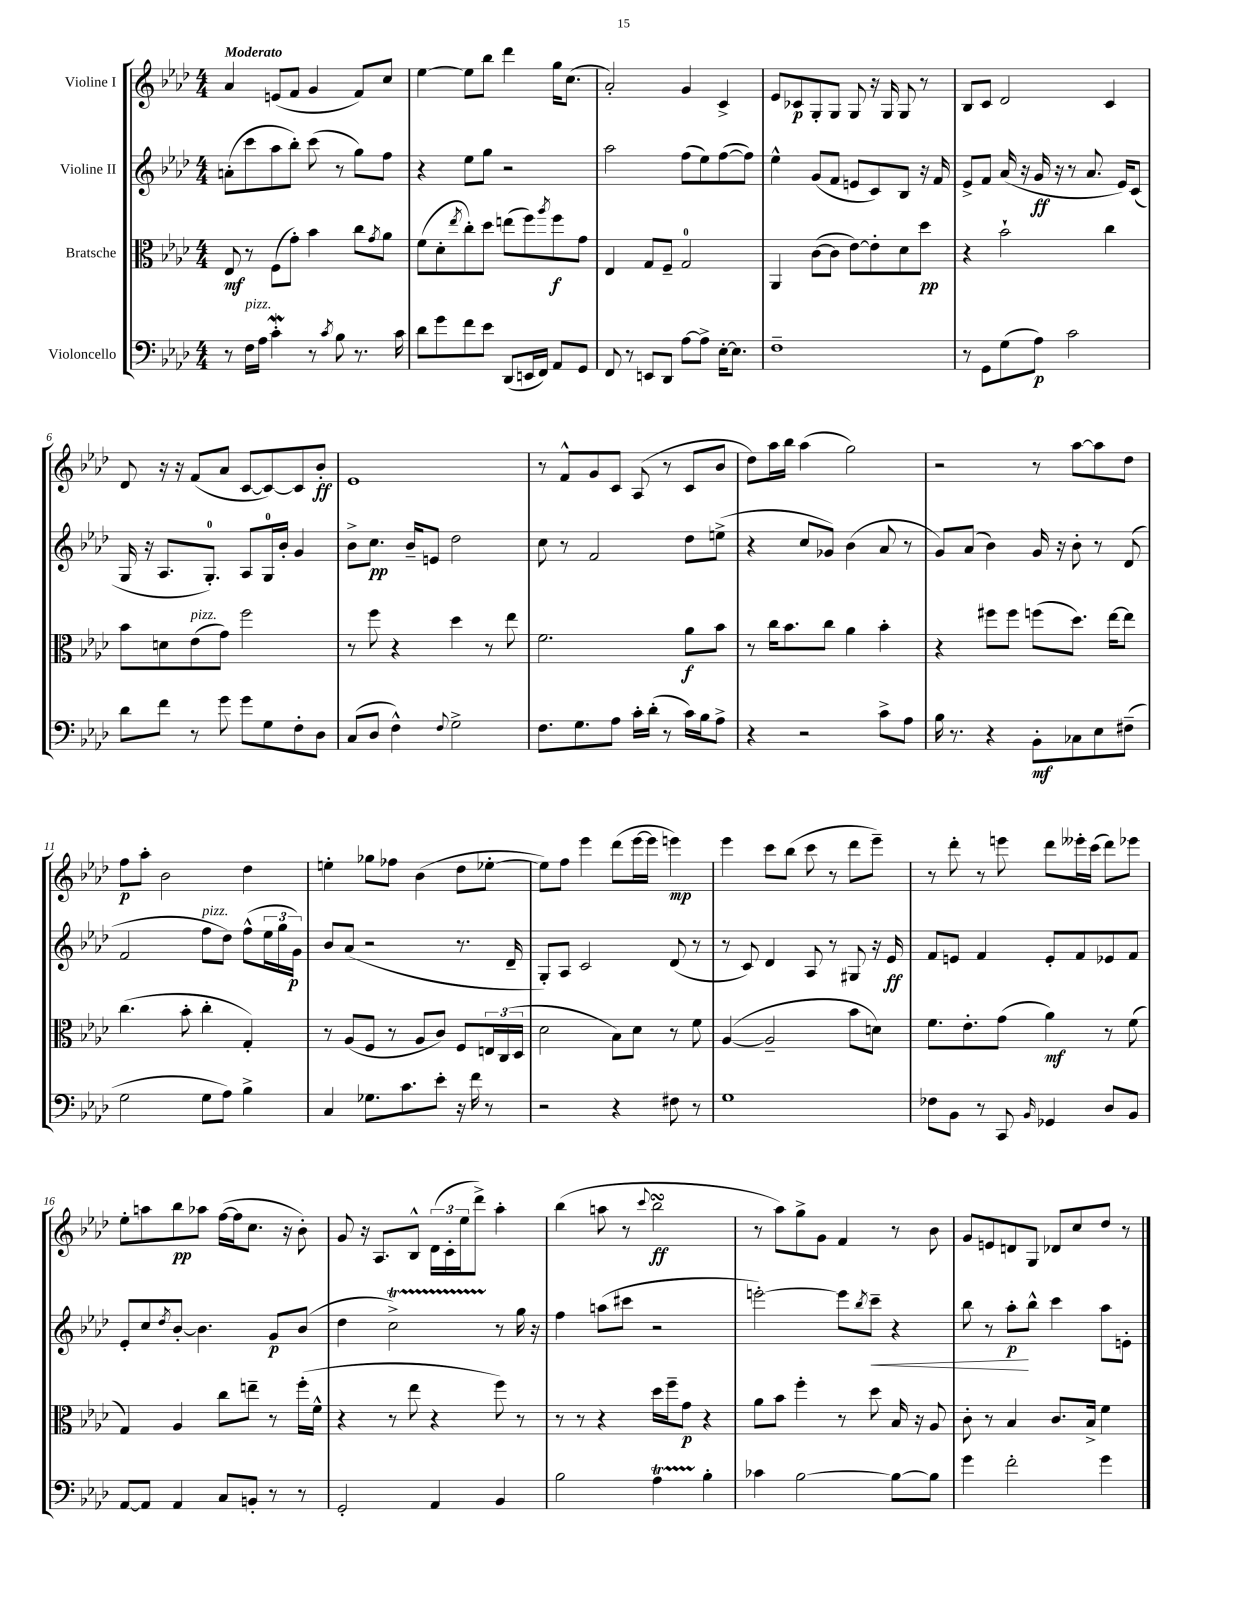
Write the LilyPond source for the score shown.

<<
\new StaffGroup <<
\new Staff = "s0" \with { instrumentName = "Violine I" } {
    \clef treble \key aes \major \numericTimeSignature \time 4/4 \tempo "Moderato"
    aes'4 e'8( f'8 g'4 f'8) c''8 |
    ees''4~ ees''8 bes''8 des'''4 g''16 c''8.( |
    aes'2-.) g'4 c'4-> |
    ees'8 ces'8\p g8-. g8 g8 r16 g16 g8 r8 |
    bes8 c'8 des'2 c'4 |
    des'8 r16 r16 f'8( aes'8 c'8~ c'8~) c'8 bes'8-.\ff |
    ees'1 |
    r8 f'8-^ g'8 c'8 aes8( r8 c'8 bes'8 |
    des''8) aes''16 bes''16 aes''4( g''2) |
    r2 r8 aes''8~ aes''8 des''8 |
    f''8\p aes''8-. bes'2 des''4 |
    e''4-. ges''8 fes''8 bes'4( des''8 ees''8~-. |
    ees''8) f''8 ees'''4 des'''8( ees'''16~ ees'''16 e'''4\mp) |
    ees'''4 c'''8 bes''8( c'''8 r8 des'''8 ees'''8--) |
    r8 des'''8-. r8 e'''8 des'''8 eeses'''16-. c'''16( des'''8) ees'''8 |
    ees''8-. a''8 bes''8\pp aes''8 f''16~( f''16 c''8. r16 bes'8-.) |
    g'8 r16 aes8. bes8-^ \tuplet 3/2 { des'16( c'16-. ees''16 } des'''8->) aes''4-. |
    bes''4( a''8 r8 \appoggiatura { c'''8 } bes''2\turn\ff |
    r8 aes''8) g''8-> g'8 f'4 r8 bes'8 |
    g'8 e'8 d'8 g8 des'8 c''8 des''8 r8 \bar "|." |
}
\new Staff = "s1" \with { instrumentName = "Violine II" } {
    \clef treble \key aes \major \numericTimeSignature \time 4/4
    a'8-.( c'''8 aes''8 bes''8-.) c'''8( r8 g''8) f''8 |
    r4 ees''8 g''8 r2 |
    aes''2 f''8( ees''8) f''8~( f''8) |
    ees''4-^ g'8( f'8 e'8 c'8) bes8 r16 f'16 |
    ees'8-> f'8 aes'16( r16 g'16\ff r16 r8 aes'8. ees'16) c'8( |
    g16 r16 aes8. g8.-0-.) aes8 g16-0 bes'16-. g'4 |
    bes'8-> c''8.\pp bes'16-- e'8 des''2 |
    c''8 r8 f'2 des''8 e''8->( |
    r4 c''8 ges'8) bes'4( aes'8 r8 |
    g'8) aes'8( bes'4) g'16 r16 bes'8-. r8 des'8( |
    f'2 f''8^\markup { \italic "pizz." } des''8) f''8-^( \tuplet 3/2 { ees''16 g''16 g'16\p) } |
    bes'8 aes'8( r2 r8. des'16-- |
    g8-.) aes8 c'2 des'8( r8 |
    r8 c'8) des'4 aes8 r8 gis8 r16 ees'16\ff |
    f'8 e'8 f'4 e'8-. f'8 ees'8 f'8 |
    ees'8-. c''8 \acciaccatura { des''8 } bes'8~-. bes'4. g'8\p bes'8( |
    des''4 c''2->\startTrillSpan) r8\stopTrillSpan g''16 r16 |
    f''4 a''8( cis'''8 r2 |
    e'''2~-.) e'''8 \acciaccatura { bes''8 } c'''8--\< r4 |
    bes''8 r8 aes''8-.\p\! bes''8-^ c'''4 aes''8 e'8-. \bar "|." |
}
\new Staff = "s2" \with { instrumentName = "Bratsche" } {
    \clef alto \key aes \major \numericTimeSignature \time 4/4
    ees8\mf r8 f8( g'8-.) bes'4 c''8 \acciaccatura { g'8 } aes'8 |
    f'8( des'8-. \acciaccatura { ees''8 } c''8-.) des''8 e''8( f''8) \acciaccatura { aes''8 } f''8\f g'8 |
    ees4 g8 f8-- g2-0 |
    aes,4 c'8~( c'8 ees'8~) ees'8-. des'8 des''8\pp |
    r4 bes'2-! c''4 |
    bes'8 d'8 ees'8^\markup { \italic "pizz." }( g'8) f''2 |
    r8 f''8 r4 des''4 r8 ees''8 |
    f'2. aes'8\f bes'8 |
    r8 c''16 bes'8. c''8 aes'4 bes'4-. |
    r4 fis''8 fis''8 f''8( des''8.) ees''16~ ees''8 |
    c''4.( bes'8-. c''4-. g4-.) |
    r8 aes8( f8 r8 aes8 c'8) f8 \tuplet 3/2 { e16 c16( des16 } |
    des'2 bes8) des'8 r8 f'8 |
    aes4~( aes2-- bes'8 d'8) |
    f'8. ees'8.-. g'8( aes'4\mf) r8 f'8( |
    g4) aes4 c''8 e''8-- r8 f''16-.( f'16-^ |
    r4 r8 ees''8 r4 f''8) r8 |
    r8 r8 r4 des''16 f''16-- g'8\p r4 |
    aes'8 bes'8 f''4-. r8 des''8 bes16 r16 aes8 |
    c'8-. r8 bes4 c'8. bes16-> f'4 \bar "|." |
}
\new Staff = "s3" \with { instrumentName = "Violoncello" } {
    \clef bass \key aes \major \numericTimeSignature \time 4/4
    r8 f16^\markup { \italic "pizz." } aes16 c'4-.\mordent r8 \acciaccatura { c'8 } bes8 r8. c'16 |
    des'8 g'8 f'8 ees'8 des,8( e,16 f,16) aes,8 g,8 |
    f,8 r8 e,8 des,8 aes8~ aes8-> ees16~-. ees8. |
    f1-- |
    r8 g,8 g8( aes8\p) c'2 |
    des'8 f'8 r8 g'8 g'8 g8 f8-. des8 |
    c8( des8 f4-^) \appoggiatura { f8 } g2-> |
    f8. g8. aes8 c'16-. des'16-.( r8 c'16) bes16 aes8-> |
    r4 r2 c'8-> aes8 |
    bes16 r8. r4 bes,8-.\mf ces8 ees8 fis8--( |
    g2 g8 aes8) bes4-> |
    c4 ges8. c'8. ees'8-. r16 f'16 r8 |
    r2 r4 fis8 r8 |
    g1 |
    fes8 bes,8 r8 c,8 \grace { bes,16 } ges,4 des8 bes,8 |
    aes,8~ aes,8 aes,4 c8 b,8-. r8 r8 |
    g,2-. aes,4 bes,4 |
    bes2 aes4\startTrillSpan bes4-.\stopTrillSpan |
    ces'4 bes2~ bes8~ bes8 |
    g'4 f'2-. g'4 \bar "|." |
}
>>
>>
